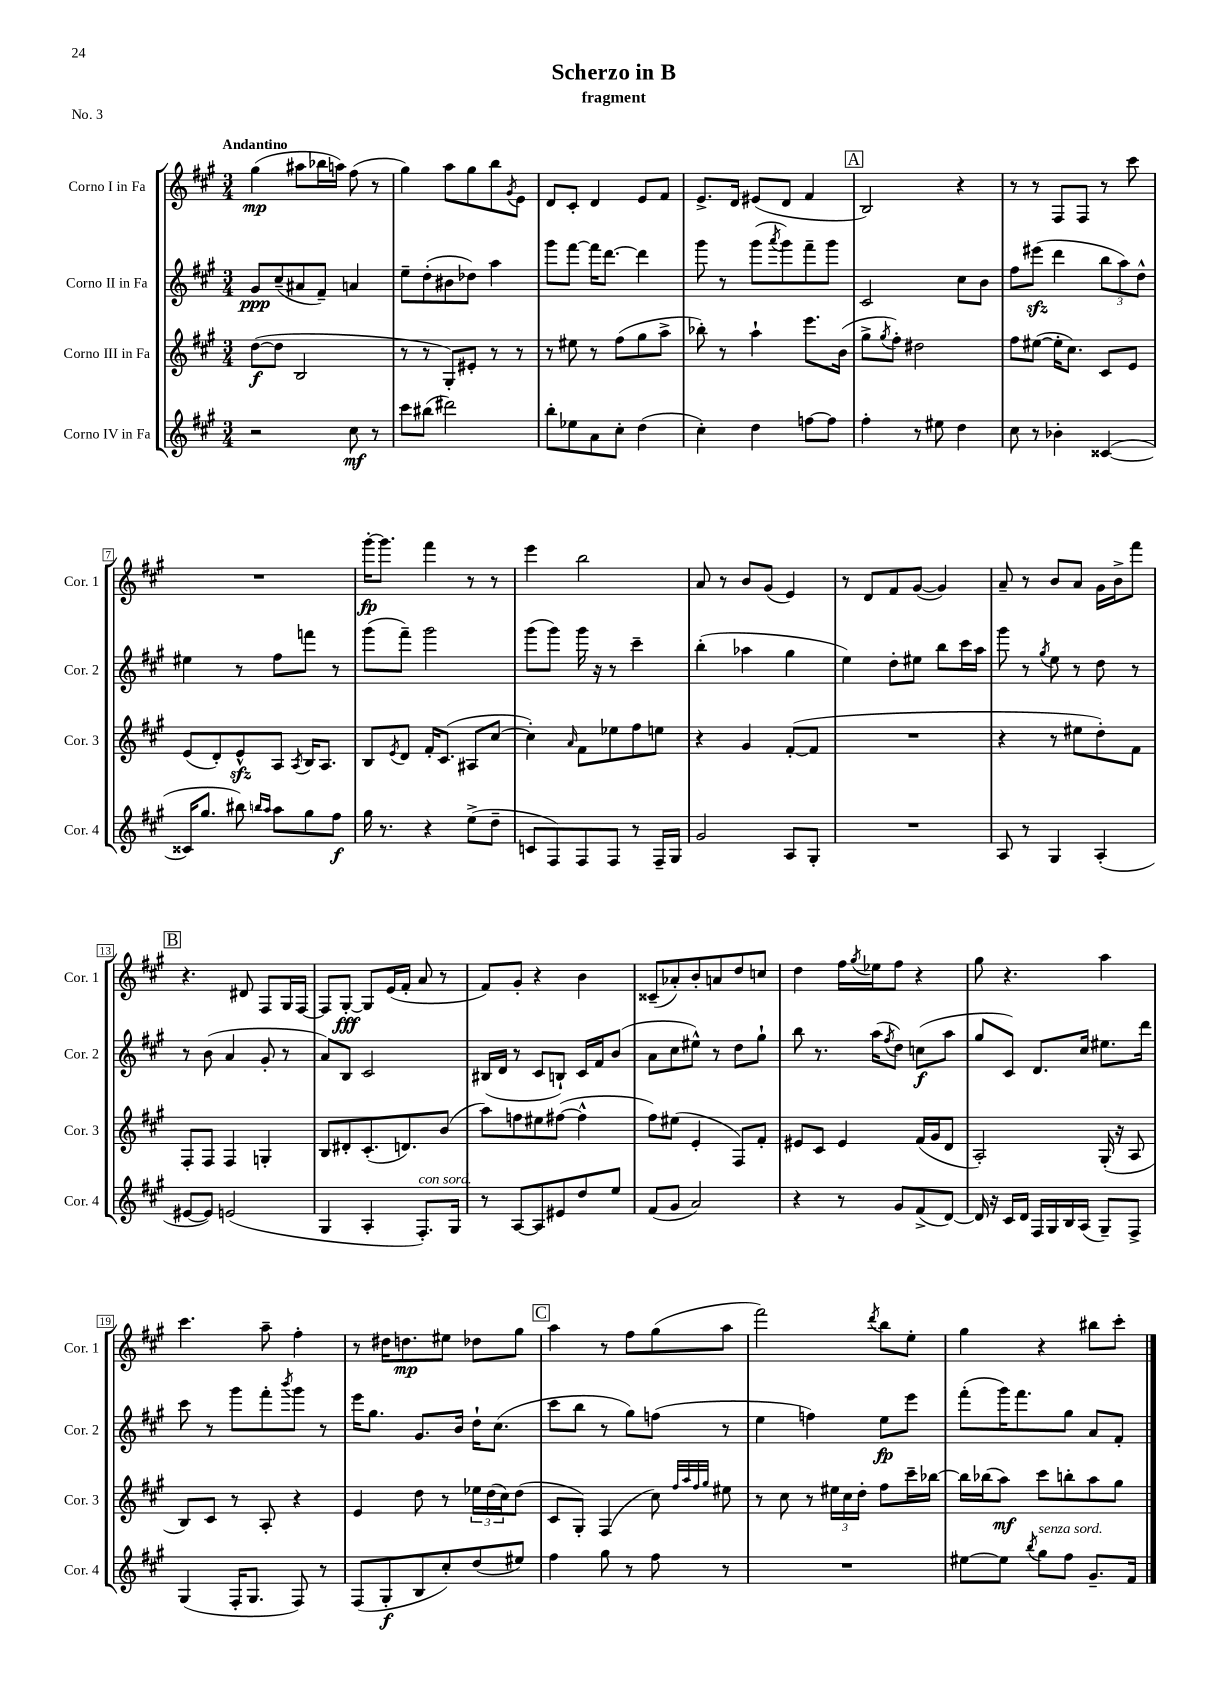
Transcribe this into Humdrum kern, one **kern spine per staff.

**kern	**kern	**kern	**kern
*staff4	*staff3	*staff2	*staff1
*clefG2	*clefG2	*clefG2	*clefG2
*k[f#c#g#]	*k[f#c#g#]	*k[f#c#g#]	*k[f#c#g#]
*M3/4	*M3/4	*M3/4	*M3/4
2r	([8dd	8g#	(4gg#
.	8dd]	(8cc#~	.
.	2B	8a#	8aa#
.	.	8f#~)	16bb-
.	.	.	16aa)
8cc#	.	4a	(8ff#
8r	.	.	8r
=	=	=	=
8ccc#	8r	8ee~	4gg#)
(8bb#	8r	(8dd'	.
2ddd#)	8G#')	8b#	8aa
.	8e#'	8dd-)	8gg#
.	8r	4aa	8bb
.	.	.	8qg#
.	8r	.	8e
=	=	=	=
8bb'	8r	8ggg#	8d
8ee-	8ee#	[8fff#	8c#'
8a	8r	16fff#]	4d
.	.	[8.ddd	.
8cc#'	(8ff#	.	.
(4dd	8gg#	4ddd]	8e
.	8aa^	.	8f#
=	=	=	=
4cc#')	8bb-')	8ggg#	8.e^
.	8r	8r	.
.	.	.	16d
4dd	4aa`	(8ggg#	(8e#
.	.	8qaaa	.
.	.	8ggg#)	8d
[8ff	8.eee	8fff#~	4f#
8ff]	.	8ggg#	.
.	(16b	.	.
=	=	=	=
4ff#'	8gg#^	2c#	2B)
.	8qgg#	.	.
.	8ff#')	.	.
8r	2dd#	.	.
8ee#	.	.	.
4dd	.	8cc#	4r
.	.	8b	.
=	=	=	=
8cc#	8ff#	8ff#	8r
8r	([8ee#	(8eee#	8r
4b-'	16ee#']	4ddd	8F#
.	8.cc#)	.	.
.	.	.	8F#
([4c##	8c#	12bb	8r
.	.	12aa)	.
.	8e	.	8ccc#
.	.	12dd^^	.
=	=	=	=
16c##]	(8e	4ee#	2.r
8.gg#	.	.	.
.	8d')	.	.
8bb#)	8e^^	8r	.
16qqbb	.	.	.
16qqaa	.	.	.
8aa	8A	8ff#	.
.	8qA	.	.
8gg#	16B	8fff	.
.	8.A	.	.
8ff#	.	8r	.
=	=	=	=
16gg#	8B	(8ggg#	[16ggg#'
8.r	.	.	8.ggg#]
.	8qe	.	.
.	8d	8fff#~)	.
4r	16f#'	2ggg#	4fff#
.	(8.c#	.	.
(8ee^	8A#	.	8r
8dd~	[8cc#	.	8r
=	=	=	=
8c	4cc#'])	(8ggg#	4eee
8F#)	.	8ggg#)	.
.	16qqa	.	.
8F#	8f#	16ggg#	2bb
.	.	16r	.
8F#	8ee-	8r	.
8r	8ff#	4ccc#~	.
16F#~	8ee	.	.
16G#	.	.	.
=	=	=	=
2g#	4r	(4bb'	8a
.	.	.	8r
.	4g#	4aa-	8b
.	.	.	(8g#
8A	([8f#'	4gg#	4e)
8G#'	8f#]	.	.
=	=	=	=
2.r	2.r	4ee)	8r
.	.	.	8d
.	.	8dd'	8f#
.	.	8ee#	([8g#
.	.	8bb	4g#])
.	.	16ccc#	.
.	.	16aa	.
=	=	=	=
8A	4r	8ggg#	8a~
8r	.	8r	8r
.	.	8qgg#	.
4G#	8r	8ee	8b
.	8ee#	8r	8a
(4A'	8dd')	8dd	16g#
.	.	.	16b^
.	8f#	8r	8fff#
=	=	=	=
[8e#	8F#'	8r	4.r
8e#])	8F#	(8b	.
(2e	4F#	4a	.
.	.	.	8d#
.	4G'	8g#'	8F#
.	.	8r	16G#
.	.	.	[16F#
=	=	=	=
4G#	8B	8a)	8F#]
.	8d#'	8B	[8G#'
4A'	(8.c#'	2c#	8G#]
.	.	.	(16e
.	8.d)	.	16f#'
8.F#')	.	.	8a
.	(8b	.	8r
16G#	.	.	.
=	=	=	=
8r	8aa)	(16B#	8f#)
.	.	16d	.
[8A	8ff	8r	8g#'
8A]	8ee#	8c#	4r
8e#	([8ff#	8B`)	.
8dd	4ff#^^]	16c#	4b
.	.	16f#	.
8ee	.	(8b	.
=	=	=	=
(8f#	8ff#)	8a	(8c##~
8g#	(8ee#	8cc#	8a-')
2a)	4e'	8ee#^^)	8b'
.	.	8r	8a
.	8F#)	8dd	8dd
.	8f#'	8gg#`	8cc
=	=	=	=
4r	8e#	8bb	4dd
.	8c#	8.r	.
8r	4e#	.	16ff#
.	.	.	8qgg#
.	.	(16aa	16ee-
.	.	8qff#	.
8g#	.	8dd)	8ff#
(8f#^	(16f#	(8cc	4r
.	16g#	.	.
[8d)	8d	8aa	.
=	=	=	=
16d]	2A')	8gg#	8gg#
16r	.	.	.
16c#	.	8c#)	4.r
16d	.	.	.
16F#	.	8.d	.
16G#	.	.	.
16B	.	.	.
(16A	.	16cc#	.
8G#~)	(16G#'	8.ee#	4aa
.	16r	.	.
8F#^	8A	.	.
.	.	16ddd	.
=	=	=	=
(4G#	8B)	8ccc#	4.ccc#
.	8c#	8r	.
16F#'	8r	8ggg#	.
8.G#	.	.	.
.	8A'	8fff#'	8aa~
.	.	8qbbb	.
8F#)	4r	8ggg#	4ff#'
8r	.	8r	.
=	=	=	=
(8F#	4e	16eee	8r
.	.	8.gg#	.
8G#'	.	.	16dd#
.	.	.	8.dd
8B	8dd	8.g#	.
8cc#')	8r	.	8ee#
.	.	16b	.
(8dd	24ee-	16dd`	8dd-
.	(24dd	.	.
.	.	(8.cc#	.
.	24cc#)	.	.
8ee#)	(8dd	.	8gg#
=	=	=	=
4ff#	8c#	8ccc#	4aa
.	8G#')	8bb	.
8gg#	(4F#	8r	8r
8r	.	8gg#)	8ff#
8ff#	8cc#)	(8ff	(8gg#
.	32qqff#	.	.
.	32qqaa	.	.
.	32qqff#	.	.
.	32qqgg#	.	.
8r	8ee#	8r	8aa
=	=	=	=
2.r	8r	4ee	2fff#)
.	8cc#	.	.
.	8r	4ff)	.
.	24ee#	.	.
.	24cc#	.	.
.	24dd'	.	.
.	.	.	8qddd
.	8ff#	8ee	8bb
.	16ccc#~	8eee	8ee'
.	[16bb-	.	.
=	=	=	=
[8ee#	16bb-]	(8fff#'	4gg#
.	(16bb-	.	.
8ee#]	8aa)	16ggg#)	.
.	.	8.fff#	.
8qbb	.	.	.
8gg#	8ccc#	.	4r
8ff#	8bb'	8gg#	.
8.g#~	8aa	8a	8bb#
.	8gg#	8f#'	8ccc#'
16f#	.	.	.
==	==	==	==
*-	*-	*-	*-
